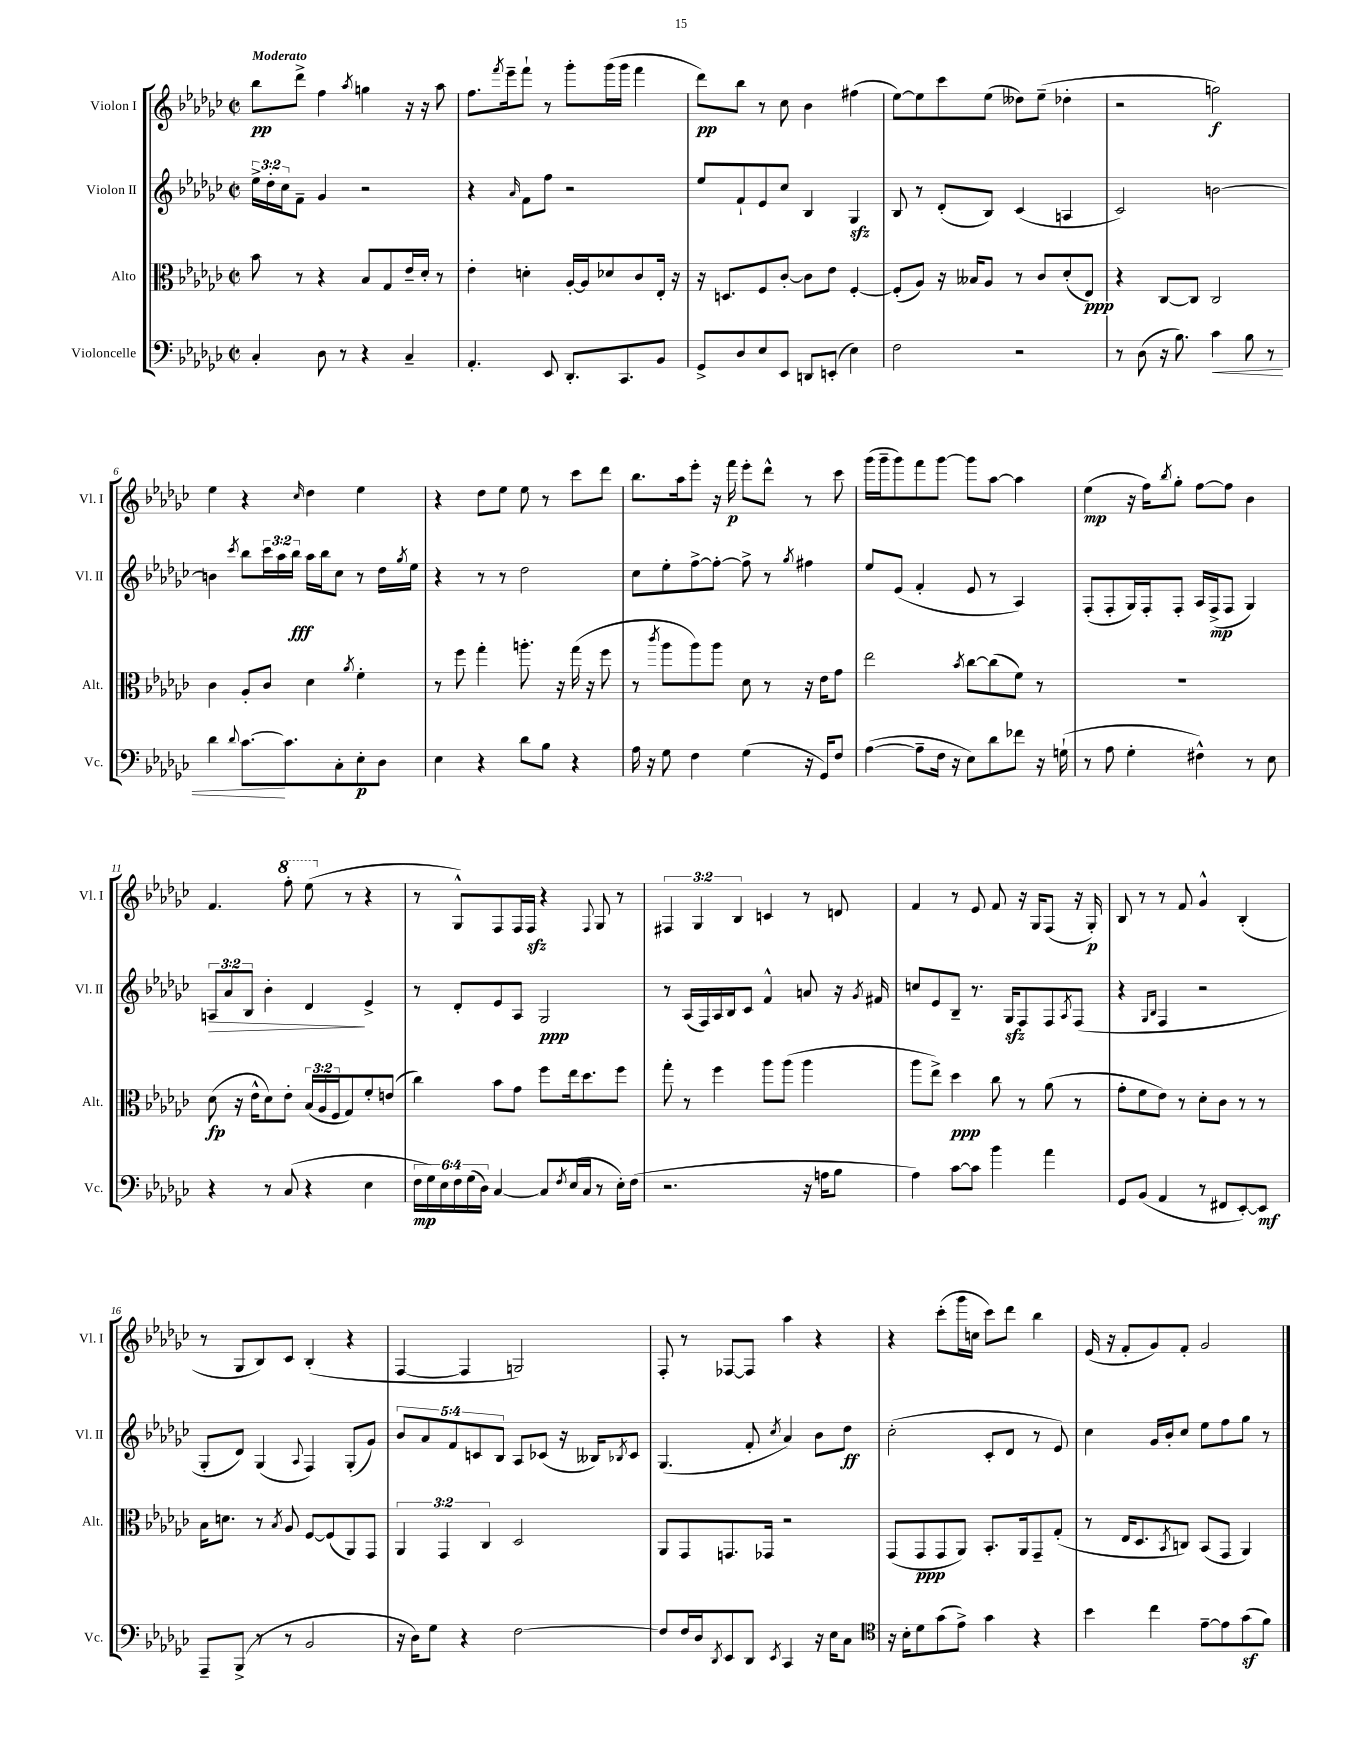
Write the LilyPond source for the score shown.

<<
\new StaffGroup <<
\new Staff = "s0" \with { instrumentName = "Violon I" shortInstrumentName = "Vl. I" } {
    \clef treble \key ges \major \defaultTimeSignature \time 2/2 \override Staff.TupletNumber.text = #tuplet-number::calc-fraction-text \tempo "Moderato"
    bes''8\pp des'''8-> f''4 \acciaccatura { aes''8 } g''4 r16 r16 aes''8 |
    f''8. \acciaccatura { f'''8 } ees'''16-- f'''8-! r8 ges'''8-. ges'''16( ges'''16 f'''4 |
    des'''8\pp) bes''8 r8 ces''8 bes'4 fis''4( |
    ees''8~) ees''8 ces'''8 ees''8( deses''8) ees''8--( des''4-. |
    r2 g''2\f) |
    ees''4 r4 \grace { ces''16 } des''4 ees''4 |
    r4 des''8 ees''8 ees''8 r8 ces'''8 des'''8 |
    bes''8. aes''16 ees'''8-. r16 f'''16\p ees'''8-. des'''8-^ r8 ces'''8 |
    ges'''16( ges'''16-- ges'''8) f'''8 ges'''8~ ges'''8 aes''8~ aes''4 |
    ees''4\mp( r16 f''16) \acciaccatura { bes''8 } ges''8-. f''8~ f''8 bes'4 |
    f'4. \ottava #1 f'''8-. ees'''8( \ottava #0 r8 r4 |
    r8 ges8-^) f8 f16 f16\sfz r4 \appoggiatura { f8 } ges8 r8 |
    \tuplet 3/2 { fis4 ges4 bes4 } c'4 r8 d'8 |
    f'4 r8 ees'8 f'8 r16 ges16 f8( r16 ges16-.\p) |
    bes8 r8 r8 f'8 ges'4-^ bes4-.( |
    r8 ges8 bes8) ces'8 bes4-.( r4 |
    f4~ f4 g2) |
    f8-. r8 fes8~ fes8 aes''4 r4 |
    r4 ces'''8-.( ges'''16 c''16 ces'''8) des'''8 bes''4 |
    ees'16( r16 f'8-. ges'8) f'8-. ges'2 \bar "|." |
}
\new Staff = "s1" \with { instrumentName = "Violon II" shortInstrumentName = "Vl. II" } {
    \clef treble \key ges \major \defaultTimeSignature \time 2/2 \override Staff.TupletNumber.text = #tuplet-number::calc-fraction-text
    \tuplet 3/2 { ees''16-> des''16-. ces''16 } f'8-- ges'4 r2 |
    r4 \grace { aes'16 } f'8 f''8 r2 |
    ees''8 f'8-! ees'8 ces''8 bes4 ges4\sfz |
    bes8 r8 des'8-.( bes8) ces'4( a4 |
    ces'2) b'2~ |
    b'4 \acciaccatura { ces'''8 } bes''8 \tuplet 3/2 { ces'''16 aes''16 bes''16\fff } aes''16 bes''16 ces''8 r8 des''16 \acciaccatura { ges''8 } ees''16 |
    r4 r8 r8 des''2 |
    ces''8 ees''8-. f''8~-> f''8~-. f''8-> r8 \acciaccatura { ges''8 } fis''4 |
    ees''8 ees'8( f'4-. ees'8 r8 aes4) |
    f8-.( f8-. ges16) f16-. f8-. aes16 f16->\mp( f8 ges4) |
    \tuplet 3/2 { a8\> aes'8 bes8 } bes'4-. des'4\! ees'4-> |
    r8 des'8-. ees'8 aes8 ges2\ppp |
    r8 aes16( f16) aes16 bes16 ces'8 f'4-^ a'8 r16 \acciaccatura { ges'8 } fis'16 |
    c''8 ees'8 bes8-- r8. ges16\sfz f8 f8 \acciaccatura { aes8 } f8( |
    r4 \grace { ges16 bes16 } f4 r2 |
    ges8-. des'8) ges4( \appoggiatura { aes8 } f4) ges8-.( ges'8) |
    \tuplet 5/4 { bes'8 aes'8 f'8 c'8 bes8 } aes8 ces'8( r16 beses16) \acciaccatura { bes8 } ces'8 |
    ges4.( f'8-. \acciaccatura { ces''8 } aes'4) bes'8 des''8\ff |
    ces''2-.( ces'8-. des'8 r8 ees'8) |
    ces''4 ges'16 bes'16-. ces''8 ees''8 f''8 ges''8 r8 \bar "|." |
}
\new Staff = "s2" \with { instrumentName = "Alto" shortInstrumentName = "Alt." } {
    \clef alto \key ges \major \defaultTimeSignature \time 2/2 \override Staff.TupletNumber.text = #tuplet-number::calc-fraction-text
    bes'8 r8 r4 bes8 ges8 ees'16-- des'16-. r8 |
    ees'4-. d'4-. aes16~-. aes16 des'8 ces'8 ees16-. r16 |
    r16 d8. f8 ces'8~-. ces'8 ees'8 f4~-. |
    f8-.( aes8) r16 beses16 aes8 r8 ces'8 des'8-.( ees8\ppp) |
    r4 ces8~ ces8 ces2 |
    ces'4 aes8-. ces'8 des'4 \acciaccatura { aes'8 } f'4-. |
    r8 f''8 ges''4-. a''8.-. r16 ges''16( r16 f''8 |
    r8 \acciaccatura { ces'''8 } aes''8 aes''8) aes''8 des'8 r8 r16 ees'16 ges'8 |
    ees''2 \acciaccatura { bes'8 } ces''8~ ces''8( f'8) r8 |
    R1 |
    des'8\fp( r16 ees'16-^ des'8) ees'8-. \tuplet 3/2 { bes16( aes16 f16 } ges8) f'8-. e'8( |
    ces''4) bes'8 ges'8 f''8 ees''16 des''8. f''8 |
    ges''8-. r8 f''4 aes''8 aes''8( aes''4 |
    aes''8 ees''8->) des''4\ppp ces''8 r8 aes'8( r8 |
    ges'8-. f'8 ees'8) r8 des'8-. ces'8 r8 r8 |
    bes16 d'8. r8 \acciaccatura { bes8 } aes8 f8~ f8( aes,8) ges,8 |
    \tuplet 3/2 { aes,4 ges,4 ces4 } des2 |
    aes,8 ges,8 g,8. ges,16 r2 |
    ges,8( ges,8\ppp ges,8 aes,8) bes,8.-. aes,16 ges,8-- ges8-.( |
    r8 ees16 des8. \acciaccatura { bes,8 } c8) bes,8( ges,8 aes,4) \bar "|." |
}
\new Staff = "s3" \with { instrumentName = "Violoncelle" shortInstrumentName = "Vc." } {
    \clef bass \key ges \major \defaultTimeSignature \time 2/2 \override Staff.TupletNumber.text = #tuplet-number::calc-fraction-text
    ces4-. des8 r8 r4 ces4-- |
    aes,4.-. ees,8 des,8.-. ces,8. bes,8 |
    ges,8-> des8 ees8 ees,8 d,8 e,8-.( ees4) |
    f2 r2 |
    r8 des8( r16 bes8.) ces'4\< bes8 r8 |
    des'4 \appoggiatura { des'8 } ces'8.~\! ces'8. ces8-. ees8-.\p des8 |
    ees4 r4 des'8 bes8 r4 |
    aes16 r16 ges8 f4 ges4( r16 ges,16) f8 |
    aes4~( aes8-- f16 r16 ees8) des'8 fes'8 r16 g16-!( |
    r8 aes8 ges4-. fis4-^) r8 ees8 |
    r4 r8 ces8( r4 ees4 |
    \tuplet 6/4 { f16\mp ges16) ees16 f16 ges16( des16) } ces4~ ces8 \acciaccatura { f8 } ees16( ces16 r8 ees16-.) f16( |
    r2. r16 a16 bes8 |
    aes4) ces'8~ ces'8 bes'4 aes'4 |
    ges,8 bes,8( aes,4 r8 fis,8 ees,8~-.) ees,8\mf |
    aes,,8-- bes,,8->( r8 r8 bes,2 |
    r16 des16) ges8 r4 f2~ |
    f8 f16 des16 \acciaccatura { des,8 } ees,8 des,8 \acciaccatura { ees,8 } ces,4 r16 ees16 ces8 |
    \clef tenor r16 bes16-. des'8 ges'8( ees'8->) ges'4 r4 |
    bes'4 ces''4 ees'8~-- ees'8 ges'8\sf( f'8) \bar "|." |
}
>>
>>
